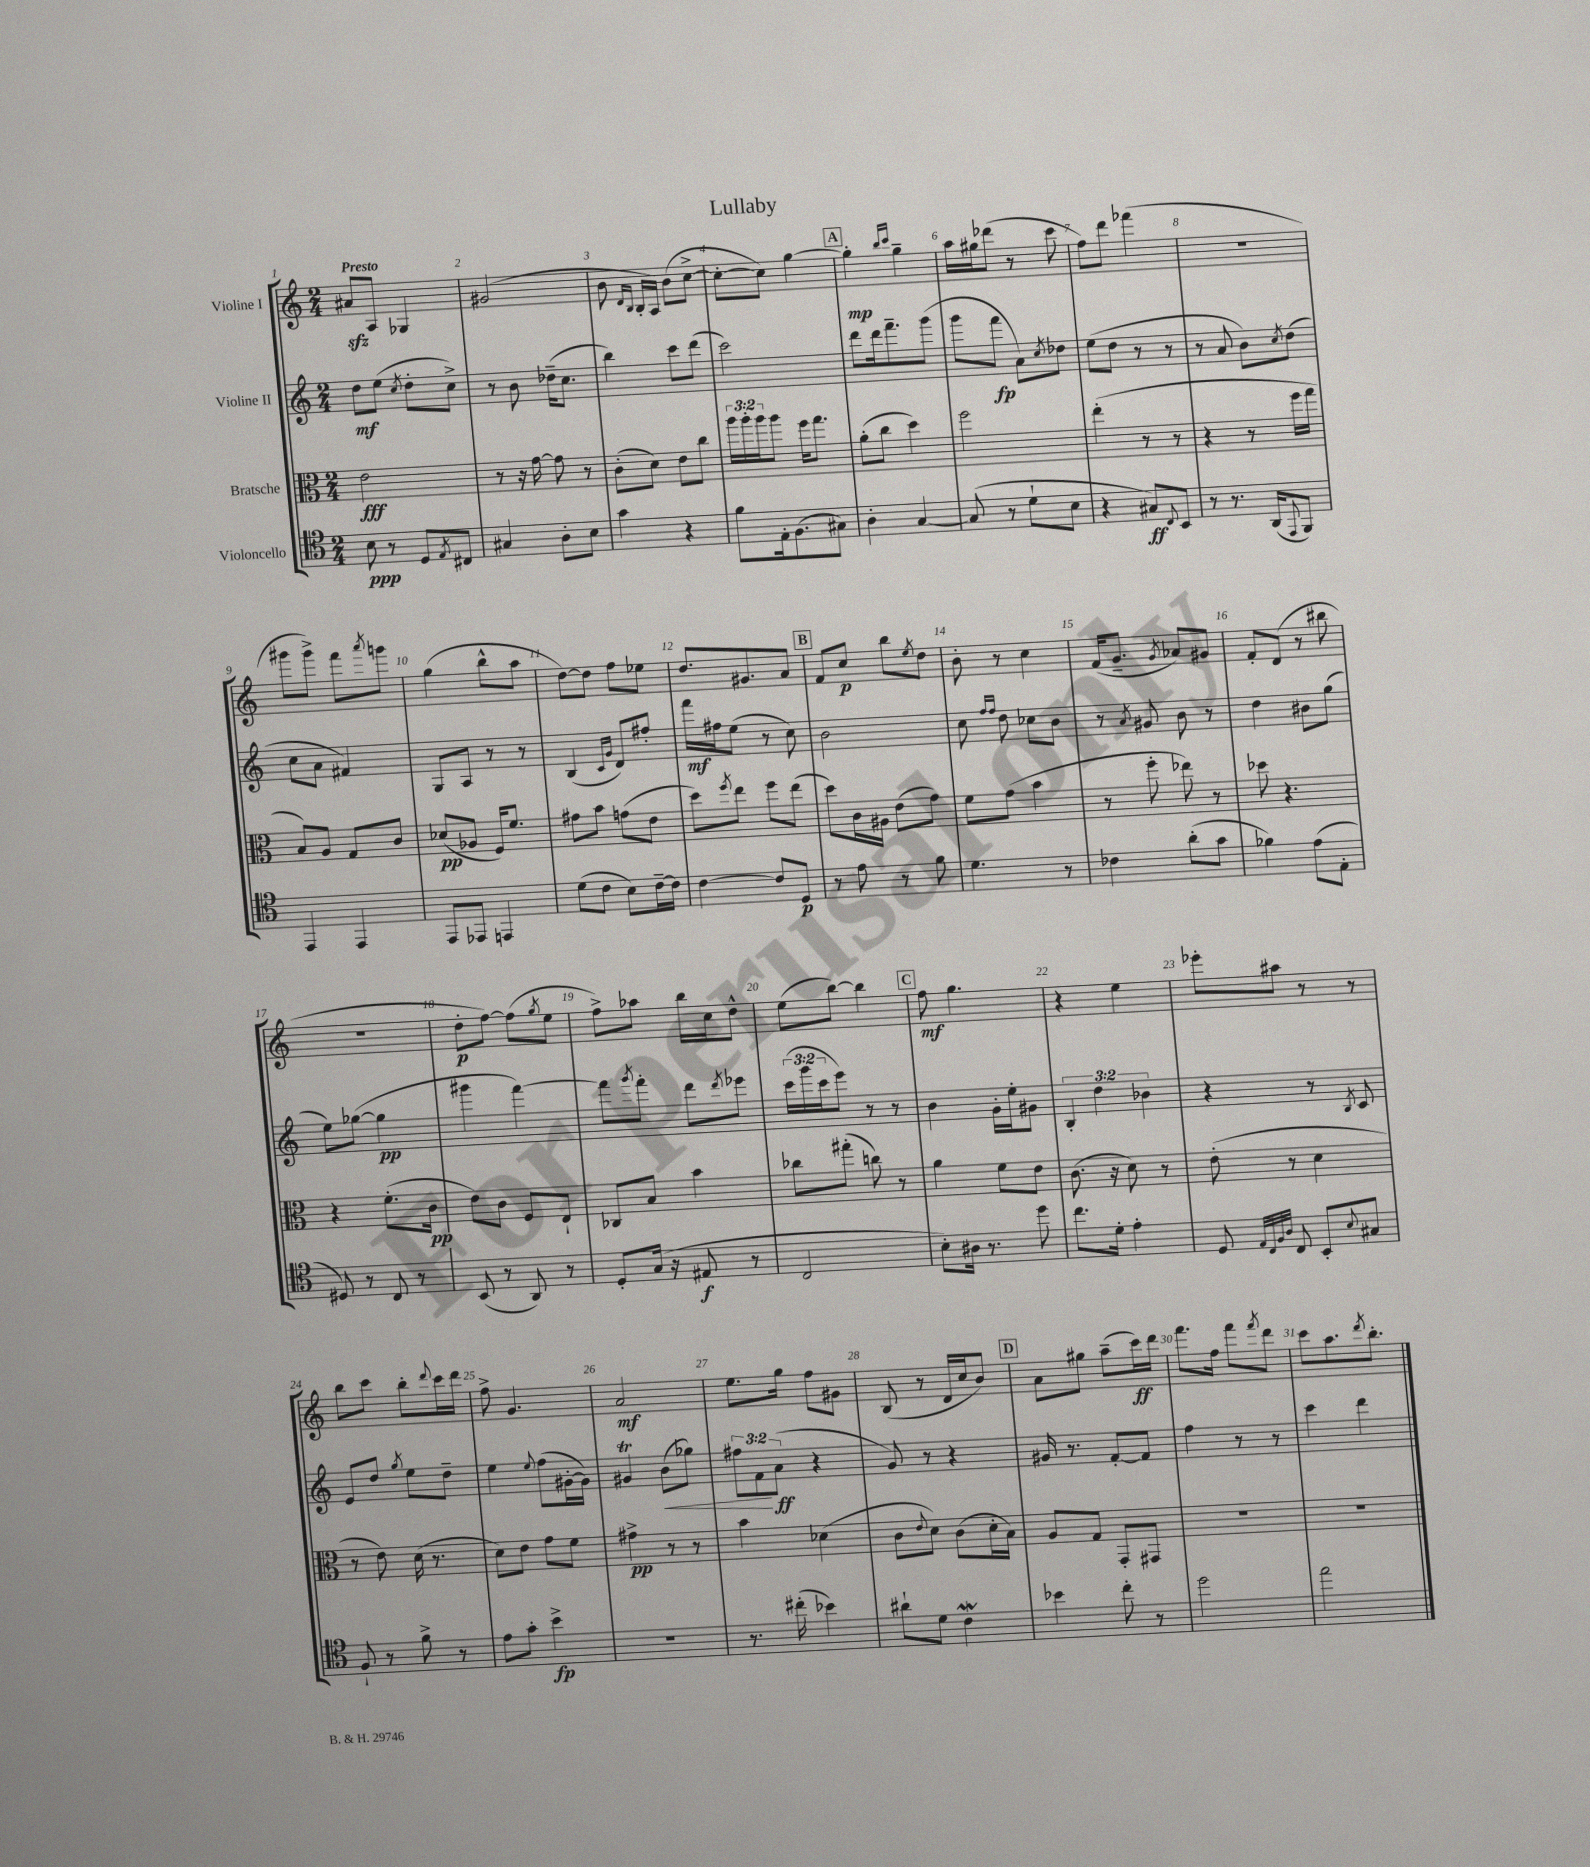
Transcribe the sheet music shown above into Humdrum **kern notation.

**kern	**dynam	**kern	**dynam	**kern	**dynam	**kern	**dynam
*part4	*part4	*part3	*part3	*part2	*part2	*part1	*part1
*staff4	*staff4	*staff3	*staff3	*staff2	*staff2	*staff1	*staff1
*I"Violoncello	*	*I"Bratsche	*	*I"Violine II	*	*I"Violine I	*
*clefC4	*	*clefC3	*	*clefG2	*	*clefG2	*
*k[]	*	*k[]	*	*k[]	*	*k[]	*
*M2/4	*	*M2/4	*	*M2/4	*	*M2/4	*
=1	=1	=1	=1	=1	=1	=1	=1
!	!	!	!	!	!	!LO:TX:a:B:t=Presto	!
8B\	ppp	2e\	fff	8dd\L	mf	8a#Xzz/L	.
8r	.	.	.	(8ee\J	.	8A/J	.
.	.	.	.	8qcc/	.	.	.
8D/L	.	.	.	8dd'\L	.	4G-X/	.
8qE/	.	.	.	.	.	.	.
8C#X/J	.	.	.	8cc^\J)	.	.	.
=2	=2	=2	=2	=2	=2	=2	=2
4G#X/	.	8r	.	8r	.	(2g#X/	.
.	.	16r	.	8b\	.	.	.
.	.	[16g\	.	.	.	.	.
8A'\L	.	8g\]	.	(16dd-X~\KL	.	.	.
.	.	.	.	8.cc\J	.	.	.
8B\J	.	8r	.	.	.	.	.
=3	=3	=3	=3	=3	=3	=3	=3
4g\	.	(8c'\L	.	4bb\)	.	8b\	.
.	.	.	.	.	.	16qqd/LL	.
.	.	.	.	.	.	16qqB/JJ	.
.	.	8d\J)	.	.	.	16B'/LL	.
.	.	.	.	.	.	16A/JJ)	.
4r	.	8e\L	.	8ccc\L	.	(8b\L	.
.	.	8cc\J	.	(8ddd\J	.	[8cc^\J	.
=4	=4	=4	=4	=4	=4	=4	=4
8f\L	.	24aa\LL	.	2ccc\)	.	8cc'\L_	.
.	.	24aa'\	.	.	.	.	.
.	.	24aa\J	.	.	.	.	.
16E'\k	.	8aa\J	.	.	.	8cc\J])	.
(8.F\	.	.	.	.	.	.	.
.	.	16ff\KL	.	.	.	[4gg\	.
.	.	8.gg\J	.	.	.	.	.
8G#X\J)	.	.	.	.	.	.	.
!!LO:REH:place=s1:t=A
=5	=5	=5	=5	=5	=5	=5	=5
4A'\	.	(8a'\L	.	8ddd\L	.	4gg'\]	mp
.	.	8cc\J	.	16ddd\k	.	.	.
.	.	.	.	8.fff~\	.	.	.
.	.	.	.	.	.	16qqbb/LL	.
.	.	.	.	.	.	16qqccc/JJ	.
[4G/	.	4dd\)	.	.	.	4gg~\	.
.	.	.	.	(8ggg\J	.	.	.
=6	=6	=6	=6	=6	=6	=6	=6
(8G/]	.	2ff\	.	8ggg\L	.	16aa\LL	.
.	.	.	.	.	.	16gg#X\J	.
8r	.	.	.	8fff\J	fp	(8ddd-X\J	.
8d`\L	.	.	.	8a\L)	.	8r	.
.	.	.	.	8qcc/	.	.	.
8B\J	.	.	.	8dd-X\J	.	8ccc\	.
=7	=7	=7	=7	=7	=7	=7	=7
4r	.	(4ee'\	.	(8ee\L	.	8ff\L)	.
.	.	.	.	8dd\J	.	8ddd\J	.
8G#X/L)	ff	8r	.	8r	.	(4fff-X\	.
8qqC/	.	.	.	.	.	.	.
8BB/J	.	8r	.	8r	.	.	.
=8	=8	=8	=8	=8	=8	=8	=8
8r	.	4r	.	8r	.	2r	.
8.r	.	.	.	8a/	.	.	.
.	.	8r	.	8b\L)	.	.	.
(16AA/KL	.	.	.	.	.	.	.
8qqEE/	.	.	.	8qcc/	.	.	.
8FF/J)	.	16ff\LL	.	(8dd\J	.	.	.
.	.	16gg\JJ	.	.	.	.	.
!!LO:LB:g=z
=9	=9	=9	=9	=9	=9	=9	=9
4EE/	.	8B/L)	.	8cc\L	.	8ggg#X\L	.
.	.	8A/J	.	8a\J	.	8ggg#^\J)	.
4EE/	.	8G/L	.	4f#X/)	.	8fff\L	.
.	.	.	.	.	.	8qaaa/	.
.	.	8c/J	.	.	.	8gggn\J	.
=10	=10	=10	=10	=10	=10	=10	=10
8EE/L	.	(8d-X/L	pp	8G/L	.	(4gg\	.
8EE-X/J	.	8A-X/J	.	8A/J	.	.	.
4EEn/	.	16F/KL)	.	8r	.	8bb^^\L	.
.	.	8.f/J	.	.	.	.	.
.	.	.	.	8r	.	8aa\J	.
=11	=11	=11	=11	=11	=11	=11	=11
(8d\L	.	8g#X\L	.	(4B/	.	[8dd\L)	.
8c\J	.	8b\J	.	.	.	8dd\J]	.
.	.	.	.	16qqc/LL	.	.	.
.	.	.	.	16qqg/JJ	.	.	.
8B\L)	.	(8gn\L	.	8d/L)	.	8ff\L	.
[16c~\L	.	8e\J	.	8ff#X'/J	.	8ee-X\J	.
16c\JJ]	.	.	.	.	.	.	.
=12	=12	=12	=12	=12	=12	=12	=12
[4c\	.	8dd\L)	.	16fff\LL	mf	8.dd/L	.
.	.	.	.	16ff#X\J	.	.	.
.	.	8qff/	.	.	.	.	.
.	.	8ee\J	.	(8ee\J	.	.	.
.	.	.	.	.	.	8.g#X/	.
8c/L]	.	8ff\L	.	8r	.	.	.
8D/J	p	(8ee\J	.	8cc\)	.	8a/J	.
!!LO:REH:place=s1:t=B
=13	=13	=13	=13	=13	=13	=13	=13
8r	.	8dd\L)	.	2b\	.	8f/L	.
8e\	.	16c\L	.	.	.	8cc/J	p
.	.	16A#X\JJ	.	.	.	.	.
8r	.	(8e\L	.	.	.	8bb\L	.
.	.	.	.	.	.	8qee/	.
8f\	.	8g\J)	.	.	.	8dd\J	.
=14	=14	=14	=14	=14	=14	=14	=14
4.d\	.	8f\L	.	8cc\	.	8b'\	.
.	.	.	.	16qqff/LL	.	.	.
.	.	.	.	16qqff/JJ	.	.	.
.	.	(8g\J	.	8dd\	.	8r	.
.	.	4b\	.	8cc-X\L	.	4cc\	.
8r	.	.	.	8b\J	.	.	.
=15	=15	=15	=15	=15	=15	=15	=15
4c-X\	.	8r	.	8r	.	(16f/KL	.
.	.	.	.	.	.	8.g~/J	.
.	.	.	.	8qa/	.	.	.
.	.	8ff'\	.	8g#X/	.	.	.
.	.	.	.	.	.	8qg/	.
(8a'\L	.	8ee-X\)	.	8b\	.	8a-X/L)	.
8g\J	.	8r	.	8r	.	8g#X/J	.
=16	=16	=16	=16	=16	=16	=16	=16
4f-X\)	.	8dd-X\	.	4dd\	.	8f'/L	.
.	.	4.r	.	.	.	(8d/J	.
(8e\L	.	.	.	8b#X\L	.	8r	.
8E'\J	.	.	.	(8gg\J	.	8bb#X\	.
!!LO:LB:g=z
=17	=17	=17	=17	=17	=17	=17	=17
8D#X/)	.	4r	.	8ee\L)	.	2r	.
8r	.	.	.	([8gg-X\J	.	.	.
8C/	.	(8.f'\L	.	4gg-\]	pp	.	.
8r	.	.	.	.	.	.	.
.	.	16c\Jk	pp	.	.	.	.
=18	=18	=18	=18	=18	=18	=18	=18
(8BB/	.	8e\L)	.	4ggg#X\	.	8dd'\L	p
8r	.	8c\J	.	.	.	[8ff\J)	.
8AA/)	.	8F/L	.	[4fff\)	.	(8ff\L]	.
.	.	.	.	.	.	8qgg/	.
8r	.	8E`/J	.	.	.	8ee\J	.
=19	=19	=19	=19	=19	=19	=19	=19
8D'/L	.	8C-X/L	.	8fff\L]	.	8ff^\L)	.
.	.	.	.	8qggg/	.	.	.
(16G/Jk	.	8B/J	.	8fff'\J	.	8aa-X\J	.
16r	.	.	.	.	.	.	.
8E#X/	f	4b\	.	8ddd\L	.	16bb\LL	.
.	.	.	.	.	.	16cc\J	.
.	.	.	.	8qddd/	.	.	.
8r	.	.	.	8eee-X\J	.	8dd^^\J	.
=20	=20	=20	=20	=20	=20	=20	=20
2C/	.	8cc-X\L	.	(24ccc\LL	.	(8ee\L	.
.	.	.	.	24ggg\	.	.	.
.	.	.	.	24ccc\J	.	.	.
.	.	(8gg#X'\J	.	8eee\J)	.	[8bb\J)	.
.	.	8ccn\)	.	8r	.	4bb\]	.
.	.	8r	.	8r	.	.	.
!!LO:REH:place=s1:t=C
=21	=21	=21	=21	=21	=21	=21	=21
8B'\L)	.	4a\	.	4b\	.	8ff\	mf
16A#X\Jk	.	.	.	.	.	4.gg\	.
8.r	.	.	.	.	.	.	.
.	.	8f\L	.	16g'\LL	.	.	.
.	.	.	.	16ee'\J	.	.	.
8dd\	.	8e\J	.	8g#X\J	.	.	.
=22	=22	=22	=22	=22	=22	=22	=22
8.cc\L	.	(8.c\	.	6B'/	.	4r	.
.	.	.	.	6dd\	.	.	.
16d'\Jk	.	16r	.	.	.	.	.
4e'\	.	8d\)	.	.	.	4ee\	.
.	.	.	.	6b-X\	.	.	.
.	.	8r	.	.	.	.	.
=23	=23	=23	=23	=23	=23	=23	=23
8D/	.	(8e'\	.	4r	.	8eee-X'\L	.
32qqE/LLL	.	.	.	.	.	.	.
32qqC/	.	.	.	.	.	.	.
32qqF/	.	.	.	.	.	.	.
32qqA/JJJ	.	.	.	.	.	.	.
8C/	.	8r	.	.	.	8aa#X\J	.
8BB'/L	.	4d\	.	8r	.	8r	.
8qqB/	.	.	.	8qB/	.	.	.
8G#X/J	.	.	.	8c/	.	8r	.
!!LO:LB:g=z
=24	=24	=24	=24	=24	=24	=24	=24
8F`/	.	8r	.	8e/L	.	8bb\L	.
8r	.	8e\)	.	8dd/J	.	8ccc\J	.
.	.	.	.	8qgg/	.	.	.
8f^\	.	(16d\	.	8ee\L	.	8bb'\L	.
.	.	8.r	.	.	.	.	.
.	.	.	.	.	.	8qqddd/	.
8r	.	.	.	8dd~\J	.	16ccc\L	.
.	.	.	.	.	.	16ddd\JJ	.
=25	=25	=25	=25	=25	=25	=25	=25
8e\L	.	8d\L)	.	4ee\	.	8ff^\	.
8g'\J	.	8e\J	.	.	.	4.g/	.
.	.	.	.	8qqee/	.	.	.
4b^\	fp	8g\L	.	(8ff\L	.	.	.
.	.	8f\J	.	[16g#X'\L	.	.	.
.	.	.	.	16g#\JJ])	.	.	.
=26	=26	=26	=26	=26	=26	=26	=26
2r	.	4g#X^\	pp	4g#Xt/	.	2a/	mf
!	!	!	!	!	!LO:HP:b	!	!
.	.	8r	.	(8b\L	<	.	.
.	.	8r	.	8gg-X\J)	.	.	.
=27	=27	=27	=27	=27	=27	=27	=27
8.r	.	4b\	.	12ff#X\L	.	8.ee\L	.
.	.	.	.	12f\	.	.	.
.	.	.	.	(12a\J	[ ff	.	.
(16cc#X'\	.	.	.	.	.	16gg\Jk	.
4b-X\)	.	(4d-X\	.	4r	.	8ff\L	.
.	.	.	.	.	.	8g#X\J	.
=28	=28	=28	=28	=28	=28	=28	=28
8a#X`\L	.	8c\L	.	8g/)	.	(8B/	.
.	.	8qqe/	.	.	.	.	.
8d\J	.	8d\J)	.	8r	.	8r	.
4cw\	.	(8c\L	.	4r	.	16d/LL	.
.	.	.	.	.	.	16cc/J	.
.	.	16d'\L	.	.	.	8b/J)	.
.	.	16B\JJ)	.	.	.	.	.
!!LO:REH:place=s1:t=D
=29	=29	=29	=29	=29	=29	=29	=29
4b-X\	.	8A/L	.	16g#X/	.	8a\L	.
.	.	.	.	8.r	.	.	.
.	.	8G/J	.	.	.	8gg#X\J	.
8cc'\	.	8GG'/L	.	[8f'/L	.	(8aa~\L	.
8r	.	8GG#X/J	.	8f/J]	.	16ccc\L)	ff
.	.	.	.	.	.	16ddd\JJ	.
=30	=30	=30	=30	=30	=30	=30	=30
2dd\	.	2r	.	4ff\	.	8.fff\L	.
.	.	.	.	.	.	16ff\Jk	.
.	.	.	.	8r	.	8fff\L	.
.	.	.	.	.	.	8qfff/	.
.	.	.	.	8r	.	8ddd\J	.
=31	=31	=31	=31	=31	=31	=31	=31
2ee\	.	2r	.	4ccc\	.	8ccc\L	.
.	.	.	.	.	.	8.aa\	.
.	.	.	.	4ddd\	.	.	.
.	.	.	.	.	.	8qddd/	.
.	.	.	.	.	.	8.bb'\J	.
==	==	==	==	==	==	==	==
*-	*-	*-	*-	*-	*-	*-	*-
